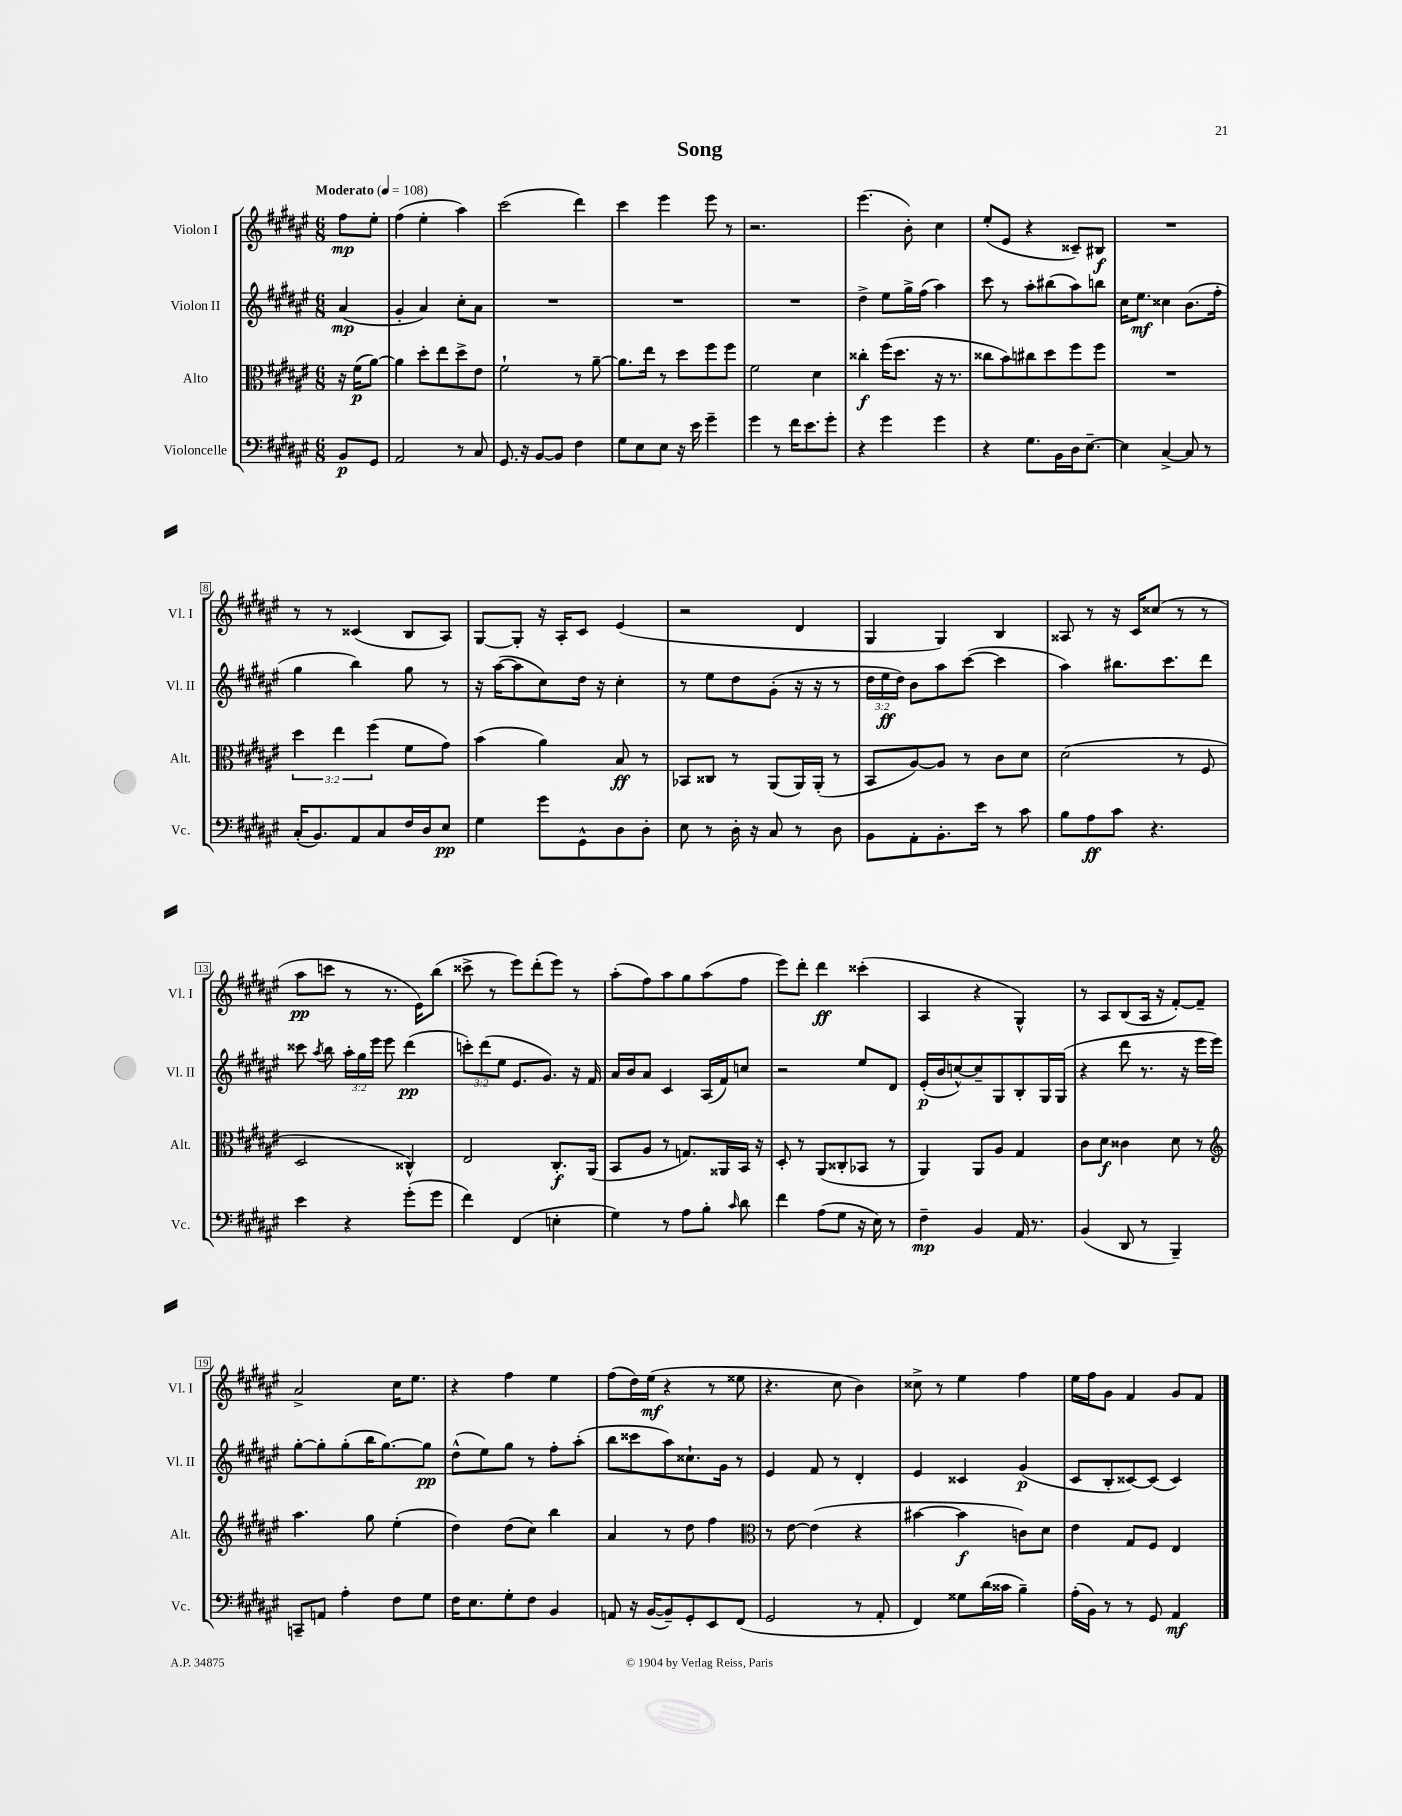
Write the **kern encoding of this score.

**kern	**kern	**kern	**kern
*staff4	*staff3	*staff2	*staff1
*clefF4	*clefC3	*clefG2	*clefG2
*k[f#c#g#d#a#e#]	*k[f#c#g#d#a#e#]	*k[f#c#g#d#a#e#]	*k[f#c#g#d#a#e#]
*M6/8	*M6/8	*M6/8	*M6/8
*MM108	*MM108	*MM108	*MM108
8BB	16r	(4a#	8ff#
.	(16f#	.	.
8GG#	[8a#)	.	8ee#'
=	=	=	=
2AA#	4a#]	4g#'	(4ff#
.	8dd#'	4a#)	4ee#'
.	8ee#	.	.
8r	8dd#^	8cc#'	4aa#)
8C#	8e#	8a#	.
=	=	=	=
8.GG#	2f#`	2.r	(2ccc#
16r	.	.	.
[8BB	.	.	.
8BB]	.	.	.
4F#	8r	.	4ddd#)
.	[8a#~	.	.
=	=	=	=
8G#	8.a#]	2.r	4ccc#
8E#	.	.	.
.	16ee#	.	.
8E#	8r	.	4eee#
16r	8dd#	.	.
16e#	.	.	.
4g#~	8ff#	.	8eee#
.	8ff#	.	8r
=	=	=	=
4g#	2f#	2.r	2.r
8r	.	.	.
16f#	.	.	.
8.e#	.	.	.
.	4d#	.	.
8g#'	.	.	.
=	=	=	=
4r	4cc##'	4dd#^	(4.eee#
4g#	(16ff#	8ee#	.
.	8.dd#	.	.
.	.	16gg#^	8b')
.	.	(16ff#	.
4g#	16r	4aa#)	4cc#
.	8.r	.	.
=	=	=	=
4r	8cc##	8ccc#	(8ee#'
.	8b)	8r	8e#
8.G#	8cc#	8aa#'	4r
.	8dd#	(8bb#	.
16BB	.	.	.
16D#	8ff#	8aa#)	8c##~)
[8.E#~	.	.	.
.	8ff#	8bb	8B#
=	=	=	=
4E#]	2.r	16cc#	2.r
.	.	8.ee#	.
[4C#^	.	4cc##	.
8C#]	.	(8.b	.
8r	.	.	.
.	.	16ff#'	.
=	=	=	=
(16C#'	6dd#	4gg#	8r
8.BB)	.	.	.
.	.	.	8r
.	6ee#	.	.
8AA#	.	4bb)	(4c##
.	(6ff#	.	.
8C#	.	.	.
16F#	8f#	8gg#	8B
16D#	.	.	.
8E#	8g#)	8r	8A#)
=	=	=	=
4G#	(4b	16r	[8G#
.	.	([16aa#	.
.	.	8aa#]	8G#']
8g#	4a#)	8cc#)	16r
.	.	.	16A#'
8GG#^^	.	16dd#	8c#
.	.	16r	.
8D#	8B	4cc#'	(4e#
8D#'	8r	.	.
=	=	=	=
8E#	8BB-	8r	2r
8r	8C##	8ee#	.
16D#'	8r	8dd#	.
16r	.	.	.
8C#	(8AA#	(8g#'	.
8r	16AA#)	16r	4d#
.	(16AA#'	16r	.
8D#	8r	8r	.
=	=	=	=
8BB	8BB	24dd#	4G#
.	.	24ee#	.
.	.	24dd#)	.
8AA#'	[8A#)	8b	.
8.BB'	8A#]	8aa#	4G#)
.	8r	([8ccc#	.
16e#	.	.	.
8r	8c#	4ccc#]	4B
8c#	8d#	.	.
=	=	=	=
8B	(2d#	4aa#)	8A##
8A#	.	.	8r
8c#	.	8.bb#	16r
.	.	.	16c#
4.r	.	.	(8cc##
.	.	8.ccc#	.
.	8r	.	8r
.	8F#	8ddd#	8r
=	=	=	=
4e#	2D#	8ccc##	8aa#
.	.	8qaa#	.
.	.	8bb	8ccc
4r	.	24aa#'	8r
.	.	24gg#	.
.	.	24eee#	.
.	.	8eee#	8.r
(8g#'	4C##^^)	(4ddd#	.
.	.	.	16e#)
8g#	.	.	(8bb
=	=	=	=
4f#)	2E#	12ccc')	8ccc##^
.	.	(12ddd#	.
.	.	.	8r
.	.	12ee#	.
(4FF#	.	8.e#	8eee#)
.	.	.	(8ddd#'
.	.	8.g#)	.
4E'	8.C#'	.	8eee#)
.	.	16r	8r
.	(16AA#	16f#	.
=	=	=	=
4G#)	8BB	16a#	(8aa#'
.	.	16b	.
.	8A#	8a#	8ff#)
8r	8r	4c#	8aa#
8A#	8.G)	.	8gg#
8B'	.	(16A#	(8aa#
.	16AA##	16f#)	.
16qqc#	.	.	.
8d#	16BB	8cc	8ff#
.	16r	.	.
=	=	=	=
4f#	8D#'	2r	8eee#)
.	8r	.	8ddd#'
(8A#	(8AA#	.	4ddd#
8G#	8C##'	.	.
16r	8BB-	8ee#	(4ccc##'
16E#)	.	.	.
8r	8r	8d#	.
=	=	=	=
4F#~	4AA#)	(16e#'	4A#
.	.	16b	.
.	.	[8cc^^)	.
4BB	8AA#	8cc~]	4r
.	8A#	8G#	.
16AA#	4G#	8B'	4G#^^)
8.r	.	.	.
.	.	16G#	.
.	.	(16G#	.
=	=	=	=
(4BB	8c#	4r	8r
.	8d#	.	8A#
8DD#	4c##	8ddd#	(8B
8r	.	8.r	16A#
.	.	.	16r
4BBB~)	8d#	.	[8f#')
.	.	16r	.
.	8r	16eee#	8f#~]
.	.	16eee#)	.
=	=	=	=
*	*clefG2	*	*
8CC~	4.aa#	[8gg#'	2a#^
8AA	.	8gg#']	.
4A#'	.	(8gg#'	.
.	8gg#	16bb	.
.	.	[8.gg#)	.
8F#	(4ee#'	.	16cc#
.	.	.	8.ee#
8G#	.	8gg#]	.
=	=	=	=
16F#	4dd#)	(8dd#^^	4r
8.E#	.	.	.
.	.	8ee#)	.
8G#'	(8dd#	8gg#	4ff#
8F#	8cc#)	8r	.
4BB	4bb	8ff#'	4ee#
.	.	(8aa#'	.
=	=	=	=
8AA	4a#	8bb	(8ff#
16r	.	8ccc##	16dd#)
([16BB	.	.	(16ee#
8BB~])	8r	8aa#)	4r
8GG#'	8dd#	8.cc##`	.
8EE#	4ff#	.	8r
.	.	16g#	.
(8FF#	.	8r	8ee##
=	=	=	=
*	*clefC3	*	*
2GG#	8r	4e#	4.r
.	[8e#	.	.
.	(4e#]	8f#	.
.	.	8r	8cc#
8r	4r	4d#'	4b)
8AA#'	.	.	.
=	=	=	=
4FF#)	[4b#	4e#	8cc##^
.	.	.	8r
8G##	4b#]	4c##	4ee#
(16d#	.	.	.
16c##	.	.	.
4B~)	8c)	(4g#	4ff#
.	8d#	.	.
=	=	=	=
(16A#'	4e#	8c#	16ee#
16BB)	.	.	16ff#
8r	.	8B'	8g#
8r	8G#	[8c##)	4f#
8GG#	8F#	(8c##]	.
4AA#	4E#	4c##)	8g#
.	.	.	8f#
==	==	==	==
*-	*-	*-	*-
